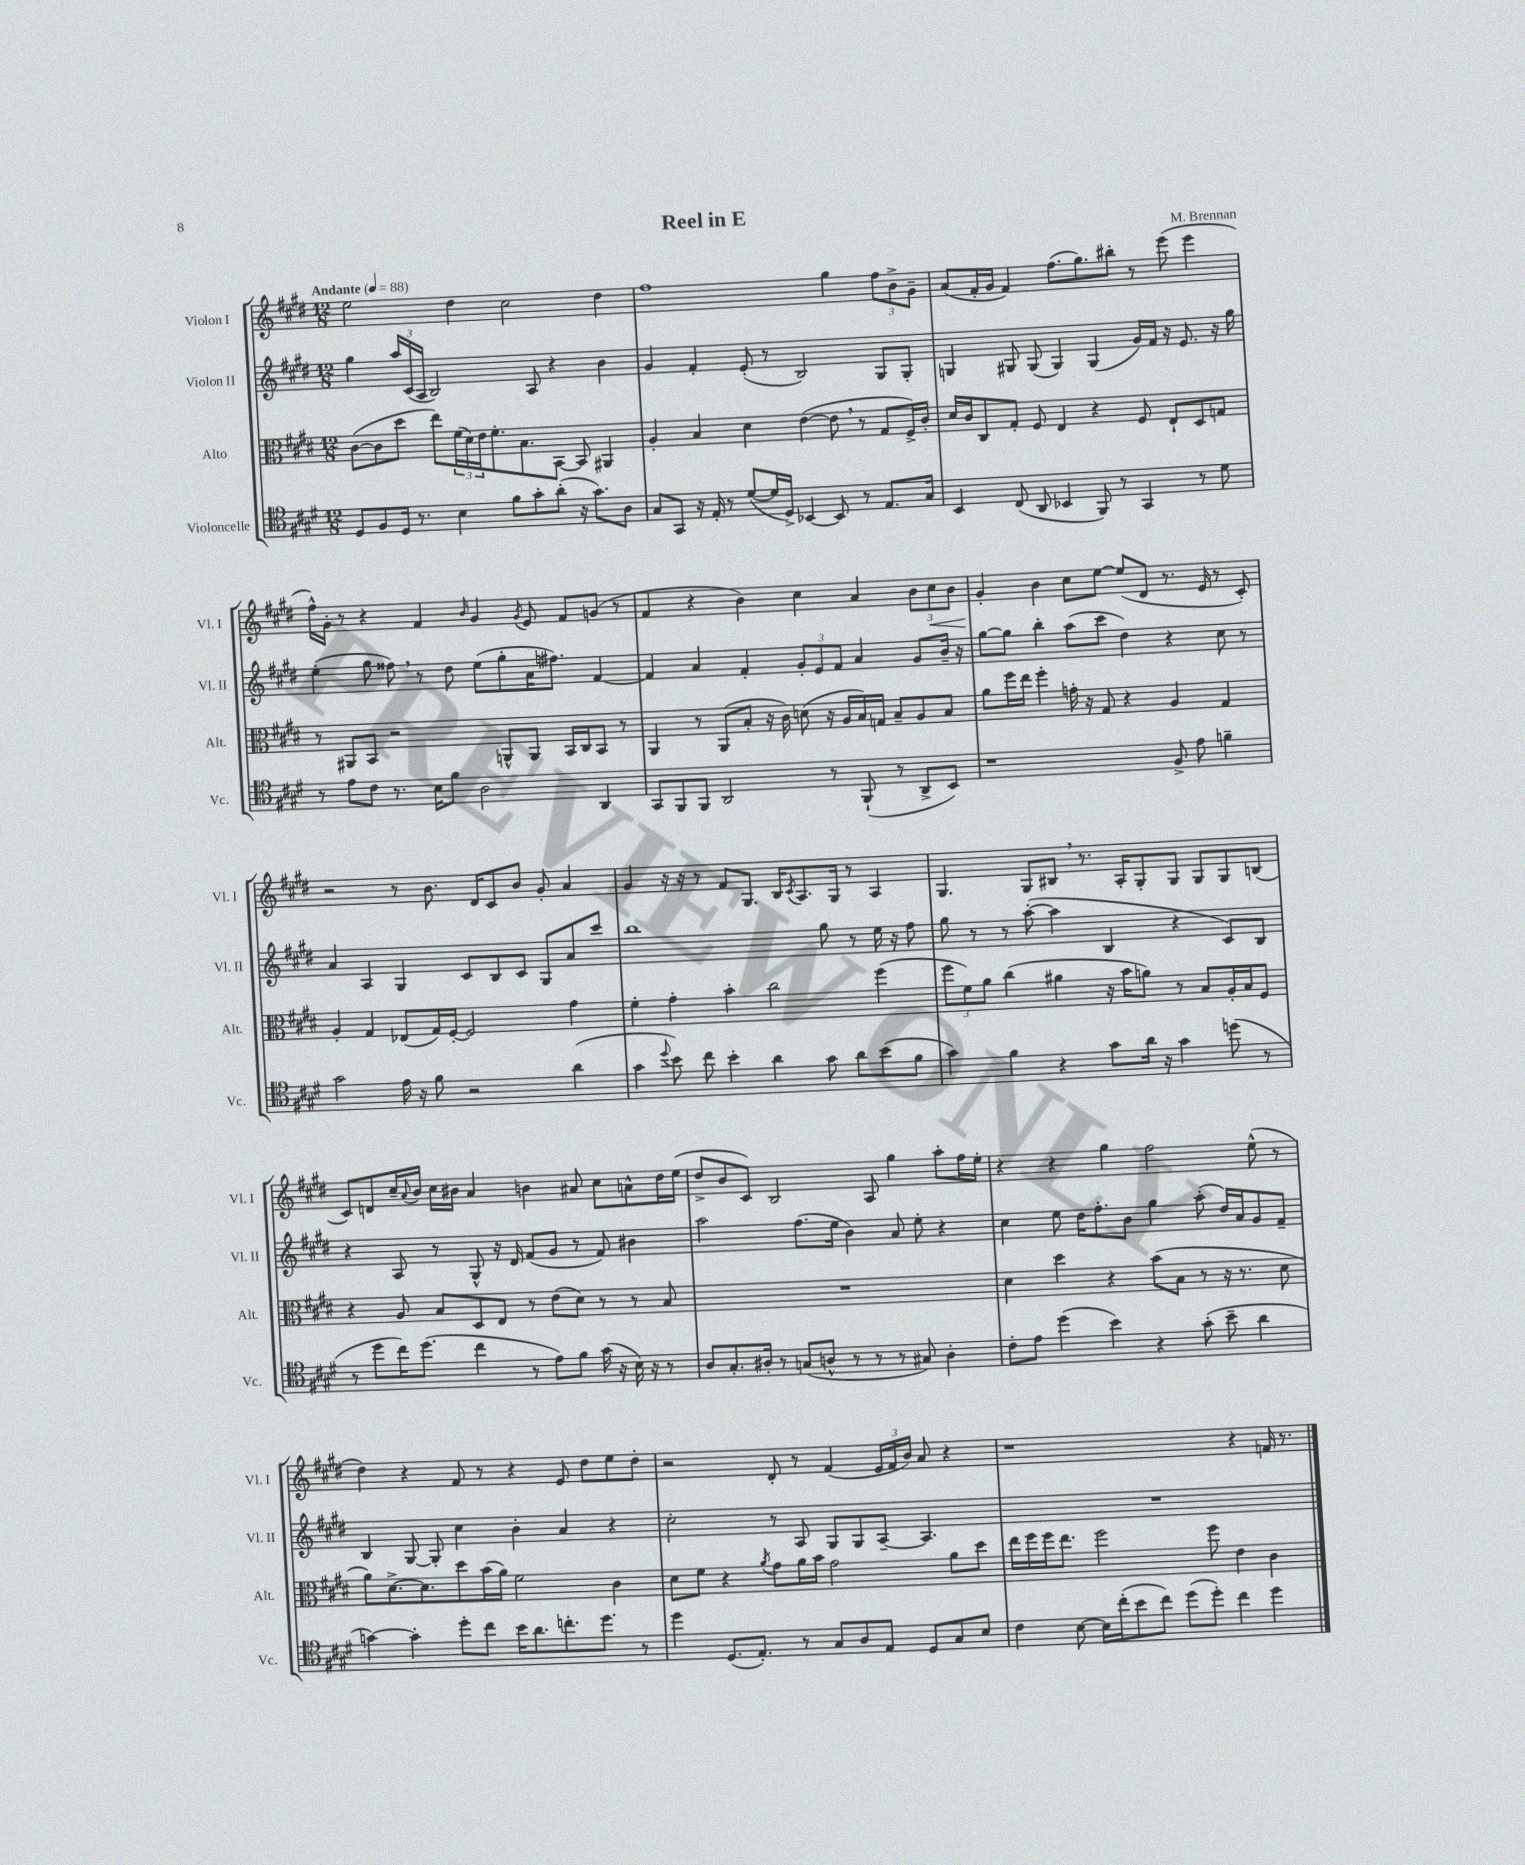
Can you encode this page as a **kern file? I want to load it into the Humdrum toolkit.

**kern	**kern	**kern	**kern	**dynam
*part4	*part3	*part2	*part1	*part1
*staff4	*staff3	*staff2	*staff1	*staff1
*I"Violoncelle	*I"Alto	*I"Violon II	*I"Violon I	*
*I'Vc.	*I'Alt.	*I'Vl. II	*I'Vl. I	*
*clefC4	*clefC3	*clefG2	*clefG2	*
*k[f#c#g#d#]	*k[f#c#g#d#]	*k[f#c#g#d#]	*k[f#c#g#d#]	*
*M12/8	*M12/8	*M12/8	*M12/8	*
*MM88	*MM88	*MM88	*MM88	*
=1	=1	=1	=1	=1
!	!	!	!LO:TX:a:B:t=Andante	!
8D#/L	([8c#\L	4gg#\	2ee\	.
8F#/	8c#\]	.	.	.
16D#/Jk	8dd#\J	24aa/LL	.	.
.	.	(24c#/	.	.
8.r	.	.	.	.
.	.	24A/JJ	.	.
.	8ee\L)	2B/)	.	.
4B\	(24f#\L	.	4dd#\	.
.	24d#\)	.	.	.
.	24e\J	.	.	.
.	8.f#'\	.	.	.
8f#\L	.	.	2cc#\	.
.	8.B\	.	.	.
8g#'\	.	8A/	.	.
(8a'\J	[8BB\J	4r	.	.
16r	8BB/]	.	.	.
8.g#\L)	.	.	.	.
.	4AA#X/	4b\	4dd#\	.
8A\J	.	.	.	.
=2	=2	=2	=2	=2
8G#/L	4A'/	4g#/	1ff#	.
8GG#/J	.	.	.	.
16r	4B/	4f#'/	.	.
16E'/	.	.	.	.
8r	.	.	.	.
([8d#/L	4d#\	(8e'/	.	.
16d#/L]	.	8r	.	.
16D#^/JJ)	.	.	.	.
[4BB-X/	([4e\	2B/)	.	.
8BB-/]	8e,\]	.	4gg#\	.
8r	8r	.	.	.
8.E/L	8G#/L	8G#/L	12ff#\L	.
.	.	.	12b^\	.
.	16F#^/L)	8G#'/J	.	.
.	.	.	12g#~\J	.
16G#/Jk	16c#'/JJ	.	.	.
=3	=3	=3	=3	=3
4BB/	16d#/LL	4Gn/	(8a/L	.
.	16c#/J	.	.	.
.	8C#/	.	16f#'/L	.
.	.	.	16g#/JJ	.
(8C#/	8G#'/J	8G#X/	4f#/)	.
8AA/	8F#/	(8G#/	.	.
4BB-X/	4E/	4G#/)	(8.ff#\L	.
.	.	.	8.gg#\)	.
8FF#/)	4r	(4G#/	.	.
8r	.	.	8bb#X'\J	.
4GG#/	8F#/	16g#/LL)	8r	.
.	.	16f#/JJ	.	.
.	8E`/L	16r	(8eee\	.
.	.	8.e/	.	.
8r	8D#/	.	4eee\	.
8d#\	8Gn/J	16r	.	.
.	.	16gg#\	.	.
!!LO:LB:g=z
=4	=4	=4	=4	=4
8r	8r	(4ee'\	16ff#^^\LL)	.
.	.	.	16g#'\JJ	.
8e\L	8AA#X/L	.	8r	.
8c#\J	8BB/J	8gg#\	4r	.
8.r	2r	8ff##X,\)	.	.
.	.	8r	4f#/	.
16B\KL	.	.	.	.
8f#\J	.	8dd#\	.	.
.	.	.	16qqb/	.
2A\	.	(8ee\L	4g#/	.
.	8AAn^^/L	8gg#'\	.	.
.	.	.	8qg#/	.
.	8AA/J	16a\K	8e/	.
.	.	8.ff#X\J)	.	.
.	16BB/LL	.	8f#/L	.
.	16C#/J	.	.	.
4AA/	8BB/J	[4f#/	(8gn/J	.
.	8r	.	8r	.
=5	=5	=5	=5	=5
8GG#/L	4AA/	4f#/]	4f#/	.
8FF#/	.	.	.	.
8FF#/J	8r	4a/	4r	.
2AA/	(8AA/L	.	.	.
.	8B'/J	4f#'/	4b\)	.
.	16r	.	.	.
.	16c#\)	.	.	.
.	(8dn\	12g#'/L	4cc#\	.
.	.	12e/	.	.
8r	16r	.	.	.
.	.	12f#/J	.	.
.	16A/LL	.	.	.
(8FF#`/	16B/)	4a/	4a/	.
.	16Gn/JJ	.	.	.
8r	8B~/L	.	.	.
8AA^/L	8A/	8g#/L	12b\L	.
!	!	!	!	!LO:HP:b
.	.	.	12cc#\	<
8BB/J)	8B/J	16b~/Jk	.	.
.	.	.	12b\J	.
.	.	16r	.	.
=6	=6	=6	=6	=6
1r	8a\L	[8gg#\L	4g#'/	.
.	16ff#\L	8gg#\J]	.	.
.	16ee\JJ	.	.	.
.	4ff#'\	4bb'\	4b\	[
.	16gn'\	(8aa\L	8cc#\L	.
.	16r	.	.	.
.	8G#/	8ccc#\J	[8ee\J	.
.	4r	4dd#\)	(8ee/L]	.
.	.	.	8d#/J	.
8F#^/	4A/	4r	8.r	.
8e\	.	.	.	.
.	.	.	16e/	.
4fn~\	4G#/	8cc#\	8r	.
.	.	8r	8c#'/)	.
!!LO:LB:g=z
=7	=7	=7	=7	=7
2g#\	4A'/	4a/	2r	.
.	4G#/	4A/	.	.
16e\	(8E-X/L	4G#/	8r	.
16r	.	.	.	.
8f#\	16G#/L)	.	8.b\	.
.	[16F#'/JJ	.	.	.
2r	2F#/]	8c#/L	.	.
.	.	.	16d#/KL	.
.	.	8B/	8c#/	.
.	.	8c#/J	8b/J	.
.	.	8G#/L	8g#'/	.
(4a\	4g#\	8a/	4a/	.
.	.	8ccc#/J	.	.
=8	=8	=8	=8	=8
4g#\	4f#'\	1bb	4g#/	.
8qqdd#/	.	.	.	.
8b\)	4g#'\	.	16r	.
.	.	.	16r	.
8cc#\	.	.	8r	.
4b'\	4b'\	.	8f#/L	.
.	.	.	8.G#/J	.
4a\	2cc#\	.	.	.
.	.	.	16B/KL	.
.	.	.	8qc#/	.
.	.	.	8.A/	.
8g#\	.	8gg#\	.	.
.	.	.	16G#/Jk	.
8a\L	.	8r	8r	.
(8b\	(4ff#\	16ee\	4A/	.
.	.	16r	.	.
8f#\J	.	8ff#\	.	.
=9	=9	=9	=9	=9
4g#\)	12ff#\L	8gg#\	4.G#/	.
.	12f#\)	.	.	.
.	.	8r	.	.
.	12a\J	.	.	.
4f#\	(4cc#\	8r	.	.
.	.	([8aa'\	8G#/L	.
4r	4a#X\	4aa\]	8B#X,/J	.
.	.	.	8.r	.
8g#\L	16r	4B/	.	.
.	16b\KL	.	16A'/KL	.
16a\Jk	8an\J)	.	8G#'/	.
16r	.	.	.	.
4g#\	8r	4r	8G#/J	.
.	8B/L	.	8G#/L	.
(8ddn\	16A'/L	8c#/L)	8G#/	.
.	16B/J	.	.	.
8r	8F#/J	8B/J	(8Bn/J	.
!!LO:LB:g=z
=10	=10	=10	=10	=10
8r	4r	4r	8c#/L)	.
8dd#\L	.	.	8dn/	.
16cc#\K)	8A/	8A/	16cc#~/L	.
.	.	.	8qqa/	.
(8.dd#\J	.	.	16b/JJ	.
.	8B/L	8r	16cc#\LL	.
.	.	.	16b#X\JJ	.
4cc#\	8D#/	8G#^^/	4a/	.
.	8E/J	16r	.	.
.	.	16d#/	.	.
8r	8r	(8f#/L	4bn\	.
8e\L)	(8e\L	8g#/J	.	.
8f#\J	8d#\J)	8r	8a#X/	.
(16g#\	8r	8f#/)	8cc#\L	.
16r	.	.	.	.
16B\)	8r	4b#X\	8an^^\	.
16r	.	.	.	.
8r	8B/	.	16dd#\L	.
.	.	.	(16ee\JJ	.
=11	=11	=11	=11	=11
8A/L	1.r	2aa\	8dd#^/L	.
8.G#'/	.	.	8b/	.
.	.	.	8c#/J)	.
16A#X'/Jk	.	.	.	.
8r	.	.	2B/	.
(8Gn/L	.	(8.ff#\L	.	.
8An^^/J	.	.	.	.
.	.	16ee\Jk	.	.
8r	.	4b\)	.	.
8r	.	.	8A/	.
8r	.	8a/	4gg#\	.
8G#X/)	.	8ee'\	.	.
4A'\	.	4r	8aa'\L	.
.	.	.	16ff#\L	.
.	.	.	16ee'\JJ	.
=12	=12	=12	=12	=12
8c#'\L	4d#\	4cc#\	4r	.
8e\J	.	.	.	.
(4dd#\	4dd#\	8ee\	4r	.
.	.	16dd#\KL	.	.
.	.	8.ff#'\	.	.
4b\)	4r	.	4gg#\	.
.	.	8b\J	.	.
4r	(8b\L	4gg#\	2ff#\	.
.	8B\J	.	.	.
(8g#'\	8r	(8aa'\	.	.
8b~\	16r	16dd#/LL)	.	.
.	8.r	16a/J	.	.
4a\	.	8g#/	(8ee^^\	.
.	8d#\	8f#~/J	8r	.
!!LO:LB:g=z
=13	=13	=13	=13	=13
[4gn\)	8a\L)	4B/	4dd#\)	.
.	[8.d#^\	.	.	.
4g'\]	.	[8G#/	4r	.
.	8.d#\]	.	.	.
.	.	8G#'/]	.	.
8dd#'\L	8dd#\	4cc#\	8f#/	.
8cc#\J	(16b\L	.	8r	.
.	16a\JJ)	.	.	.
16b\KL	2f#\	4b'\	4r	.
8.a\	.	.	.	.
8.ccn'\	.	4a/	8e/	.
.	.	.	8dd#\L	.
8.dd#\J	.	.	.	.
.	4c#\	4r	8ee\	.
8r	.	.	8dd#'\J	.
=14	=14	=14	=14	=14
4dd#\	8d#\L	2cc#'\	2r	.
.	8f#\J	.	.	.
(8.D#/L	4r	.	.	.
8.E'/J)	.	.	.	.
.	8qa/	.	.	.
.	8g#\L	8r	8d#'/	.
8r	16a\L	8A/	8r	.
.	16b\JJ	.	.	.
8G#/L	2g#\	8G#/L	(4f#/	.
8A/	.	8G#/	.	.
8E/J	.	[8A~/J	24e/LL	.
.	.	.	24f#/	.
.	.	.	24b/JJ)	.
8D#/L	.	4.A/]	8a/	.
8G#/	8a\L	.	4r	.
8B/J	8dd#\J	.	.	.
=15	=15	=15	=15	=15
4c#\	16ee\LL	1.r	1r	.
.	16ff#\	.	.	.
.	16ff#\J	.	.	.
.	8.ee\J	.	.	.
[8B\	.	.	.	.
16B\LL]	2ff#\	.	.	.
(16cc#'\J	.	.	.	.
8b\	.	.	.	.
8cc#\J)	.	.	.	.
(8dd#\L	.	.	.	.
8dd#'\J)	8ff#\	.	.	.
4cc#\	4e\	.	4r	.
4dd#\	4c#\	.	16fn/	.
.	.	.	8.r	.
==	==	==	==	==
*-	*-	*-	*-	*-
